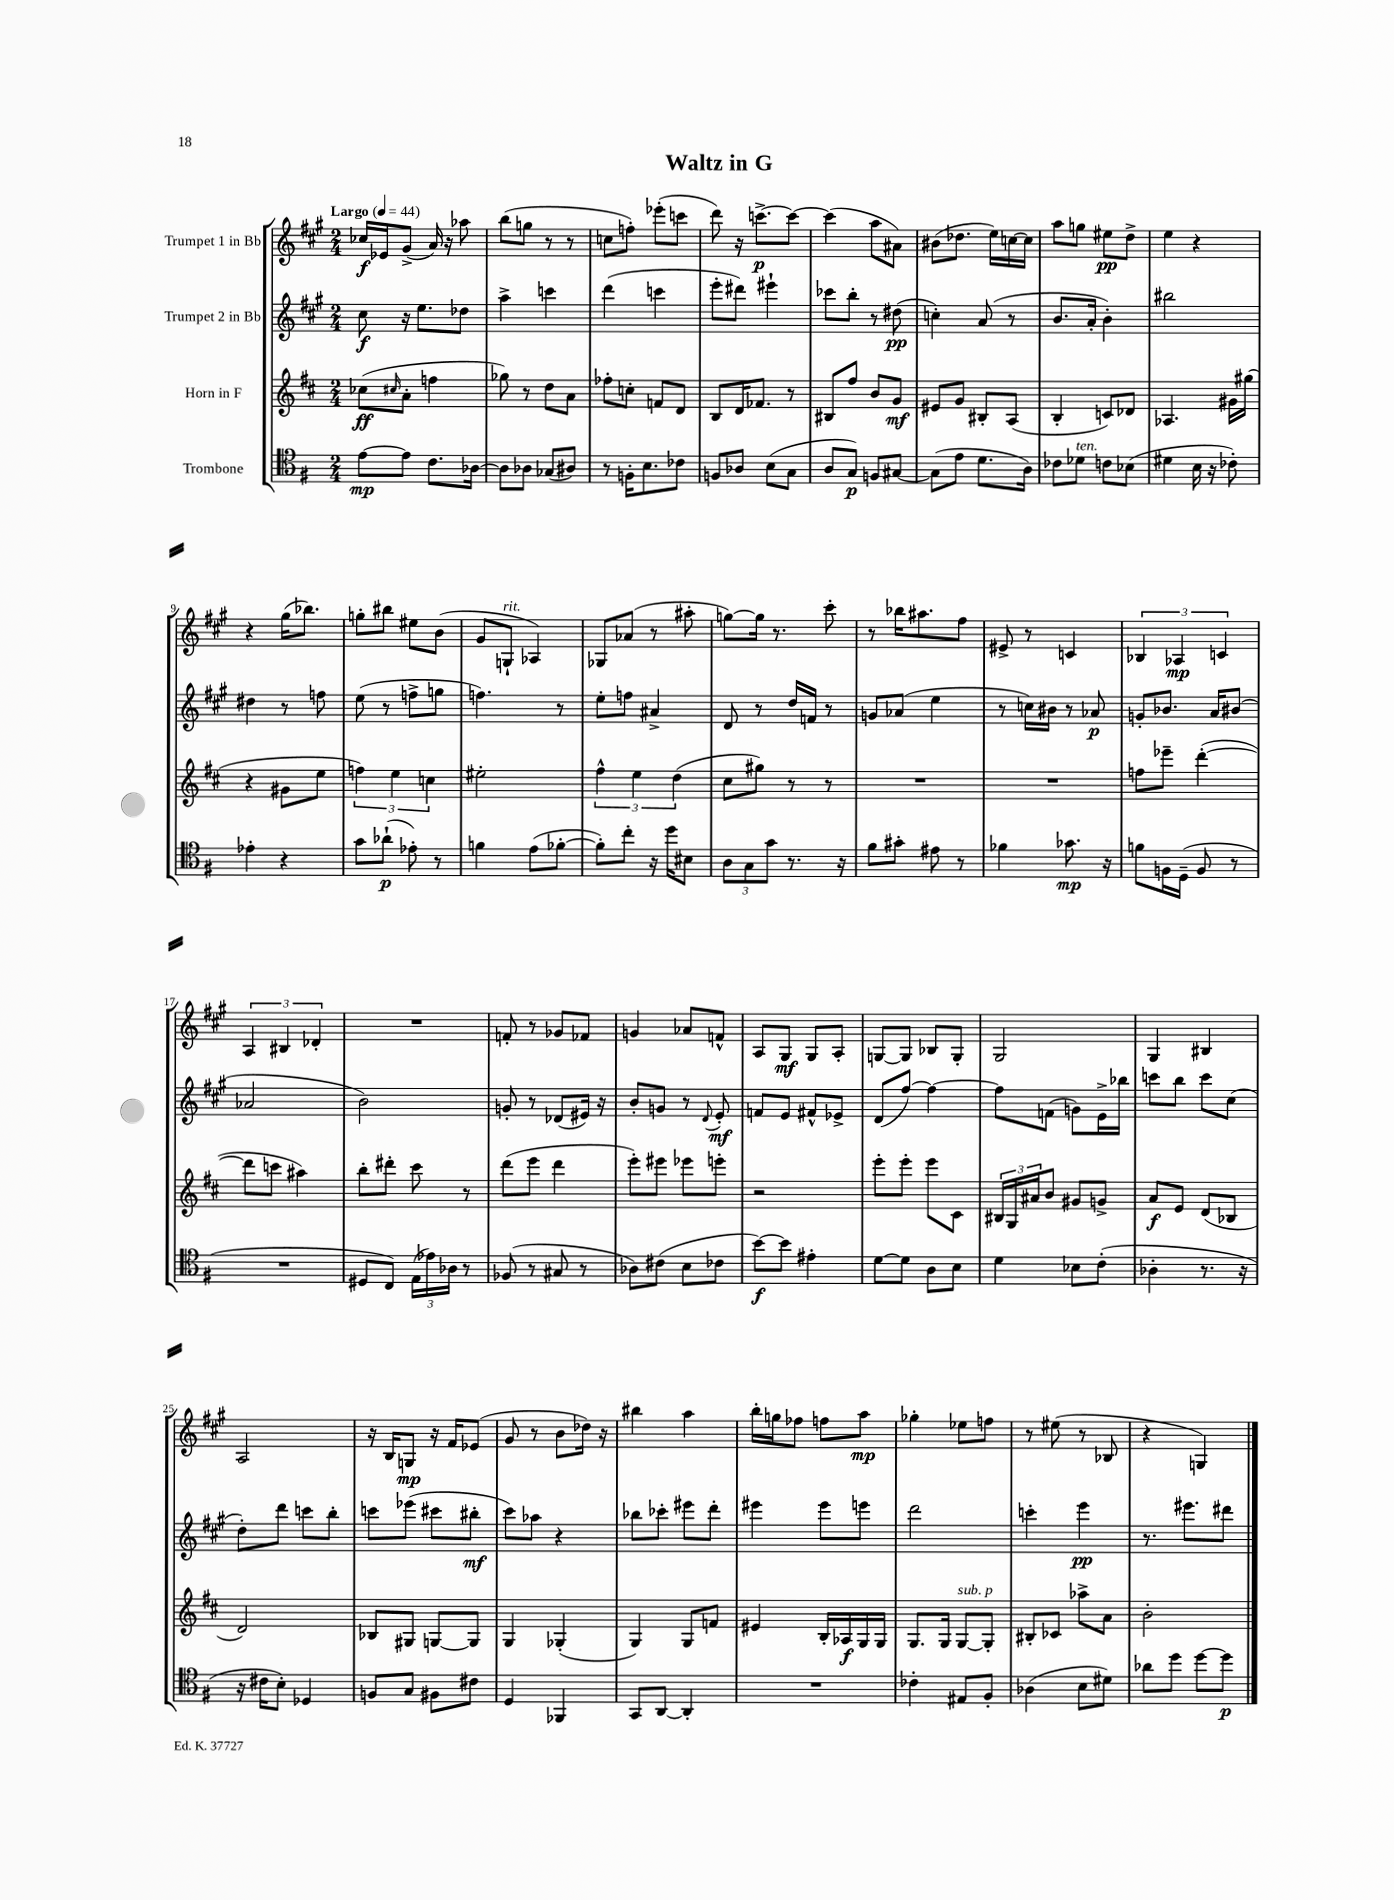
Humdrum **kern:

**kern	**kern	**kern	**kern
*staff4	*staff3	*staff2	*staff1
*clefC4	*clefG2	*clefG2	*clefG2
*k[f#]	*k[f#c#]	*k[f#c#g#]	*k[f#c#g#]
*M2/4	*M2/4	*M2/4	*M2/4
*MM44	*MM44	*MM44	*MM44
[8e	(8cc-	8cc#	16cc-
.	.	.	16e-
.	16qqcc#	.	.
8e]	8a'	16r	(8g#^
.	.	8.ee	.
8.c	4ff	.	16a)
.	.	.	16r
.	.	8dd-	8aa-
[16A-	.	.	.
=	=	=	=
8A-]	8gg-)	4aa^	(8bb
8A-	8r	.	8gg
(8G-	8dd	4ccc	8r
8A#)	8a	.	8r
=	=	=	=
8r	8ff-'	(4ddd	8cc
16F'	8cc'	.	8ff')
8.B	.	.	.
.	8f	4ccc	(8eee-'
8c-	8d	.	8ccc
=	=	=	=
8F	8B	8eee'	8ddd)
8A-	16d	8ddd#)	16r
.	8.f-	.	[8.ccc^
(8B	.	4eee#`	.
8G	8r	.	8ccc_
=	=	=	=
8A	8B#	8ccc-	(4ccc]
8G)	8ff#	8bb'	.
8F	8b	8r	8aa
[8G#	8g	(8dd#	8a#)
=	=	=	=
(8G#]	8e#	4cc')	(8b#
8e	8g	.	8.dd-
8.d	8B#'	(8a	.
.	.	.	16ee)
.	(8A	8r	[16cc
16A)	.	.	16cc]
=	=	=	=
8c-	4B'	8.b	8aa
8d-	.	.	8gg
.	.	16a'	.
8c	8c)	4b')	8ee#
(8B-	8d-	.	8dd^
=	=	=	=
4d#	4.A-	2bb#	4ee
16B	.	.	4r
16r	.	.	.
8c-')	16g#	.	.
.	(16gg#	.	.
=	=	=	=
4e-'	4r	4dd#	4r
4r	8g#	8r	(16gg#
.	.	.	8.bb-)
.	8ee	8ff	.
=	=	=	=
8g	6ff)	(8ee	8gg'
(8a-`	.	8r	8bb#
.	6ee	.	.
8e-')	.	8ff^	8ee#
.	6cc	.	.
8r	.	8gg	(8b
=	=	=	=
4f	2ee#'	4.ff)	8g#
.	.	.	8G`
(8e	.	.	4A-)
[8f-'	.	8r	.
=	=	=	=
8f-'])	6ff#^^	8ee'	8G-
8cc'	.	8ff	(8a-
.	6ee	.	.
16r	.	4a#^	8r
16dd	.	.	.
.	(6dd	.	.
8B#	.	.	8aa#'
=	=	=	=
12A	8cc#	8d	[8gg)
12G	.	.	.
.	8gg#)	8r	16gg]
12g	.	.	.
.	.	.	8.r
8.r	8r	16dd	.
.	.	16f	.
.	8r	8r	8ccc#'
16r	.	.	.
=	=	=	=
8f#	2r	8g	8r
8g#'	.	(8a-	16bb-
.	.	.	8.aa#
8e#	.	4ee	.
8r	.	.	8ff#
=	=	=	=
4f-	2r	8r	8e#^
.	.	16cc)	8r
.	.	16b#	.
8.g-	.	8r	4c
.	.	8a-	.
16r	.	.	.
=	=	=	=
8f	8ff	8g'	6B-
16F	8eee-~	8.b-	.
.	.	.	6A-
(16D~	.	.	.
8F	([4ddd'	.	.
.	.	16a	.
.	.	.	6c
8r	.	(8b#	.
=	=	=	=
2r	8ddd]	2a-	6A
.	8ccc	.	.
.	.	.	6B#
.	4aa#)	.	.
.	.	.	6d-'
=	=	=	=
8D#	8bb'	2b)	2r
8C)	8ddd#'	.	.
(24E	8ccc#	.	.
24e-)	.	.	.
24A-	.	.	.
8r	8r	.	.
=	=	=	=
(8F-	(8ddd	8g'	8f'
8r	8eee	8r	8r
8G#	4ddd	(8d-	8g-
8r	.	16e#)	8f-
.	.	16r	.
=	=	=	=
8A-)	8eee')	8b'	4g
(8c#	8eee#	8g	.
8B	8eee-	8r	8a-
.	.	8qqd	.
8c-	8eee'	8e'	8f^^
=	=	=	=
[8b)	2r	8f	8A
8b]	.	8e	8G#
4e#'	.	8f#^^	8G#
.	.	8e-^	8A'
=	=	=	=
[8d	8eee'	(8d	[8G
8d]	8eee'	[8ff#)	8G]
8A	8eee	4ff#_	8B-
8B	8c#	.	8G'
=	=	=	=
4d	24B#	8ff#]	2G#
.	24G	.	.
.	24a#	.	.
.	8b	(8f	.
8B-	8g#	8g)	.
(8c'	8g^	16e^	.
.	.	16bb-	.
=	=	=	=
4A-'	8a	8ccc	4G#
.	8e	8bb	.
8.r	(8d	8ccc	4B#
.	8B-	(8cc#	.
16r	.	.	.
=	=	=	=
16r	2d)	8dd')	2A
16c#	.	.	.
8B')	.	8ddd	.
4D-	.	8ccc	.
.	.	8bb'	.
=	=	=	=
8F	8B-	8ccc	16r
.	.	.	16B
8G	8G#	(8eee-	8G
8F#	[8G	8ccc#	16r
.	.	.	16f#
8c#	8G]	8bb#'	(8e-
=	=	=	=
4D	4G	8ccc#)	8g#
.	.	8aa-	8r
4FF-	(4G-'	4r	8b
.	.	.	16dd-)
.	.	.	16r
=	=	=	=
8GG	4G)	8bb-	4bb#
[8AA	.	8ccc-'	.
4AA']	8G	8eee#	4aa
.	8f	8ddd'	.
=	=	=	=
2r	4e#	4eee#	16bb'
.	.	.	16gg
.	.	.	8ff-
.	16B'	8eee#	8ff
.	16A-	.	.
.	16G	8eee	8aa
.	16G	.	.
=	=	=	=
4c-'	8.G	2ddd	4gg-'
.	16G	.	.
8E#	[8G	.	8ee-
8F#'	8G']	.	8ff
=	=	=	=
(4A-	8B#'	4ccc'	8r
.	8c-	.	(8ee#
8B	8aa-^	4eee	8r
8d#)	8a	.	8B-
=	=	=	=
8a-	2b'	8.r	4r
8dd	.	.	.
.	.	8.eee#	.
[8dd	.	.	4G)
8dd]	.	8ddd#	.
==	==	==	==
*-	*-	*-	*-
